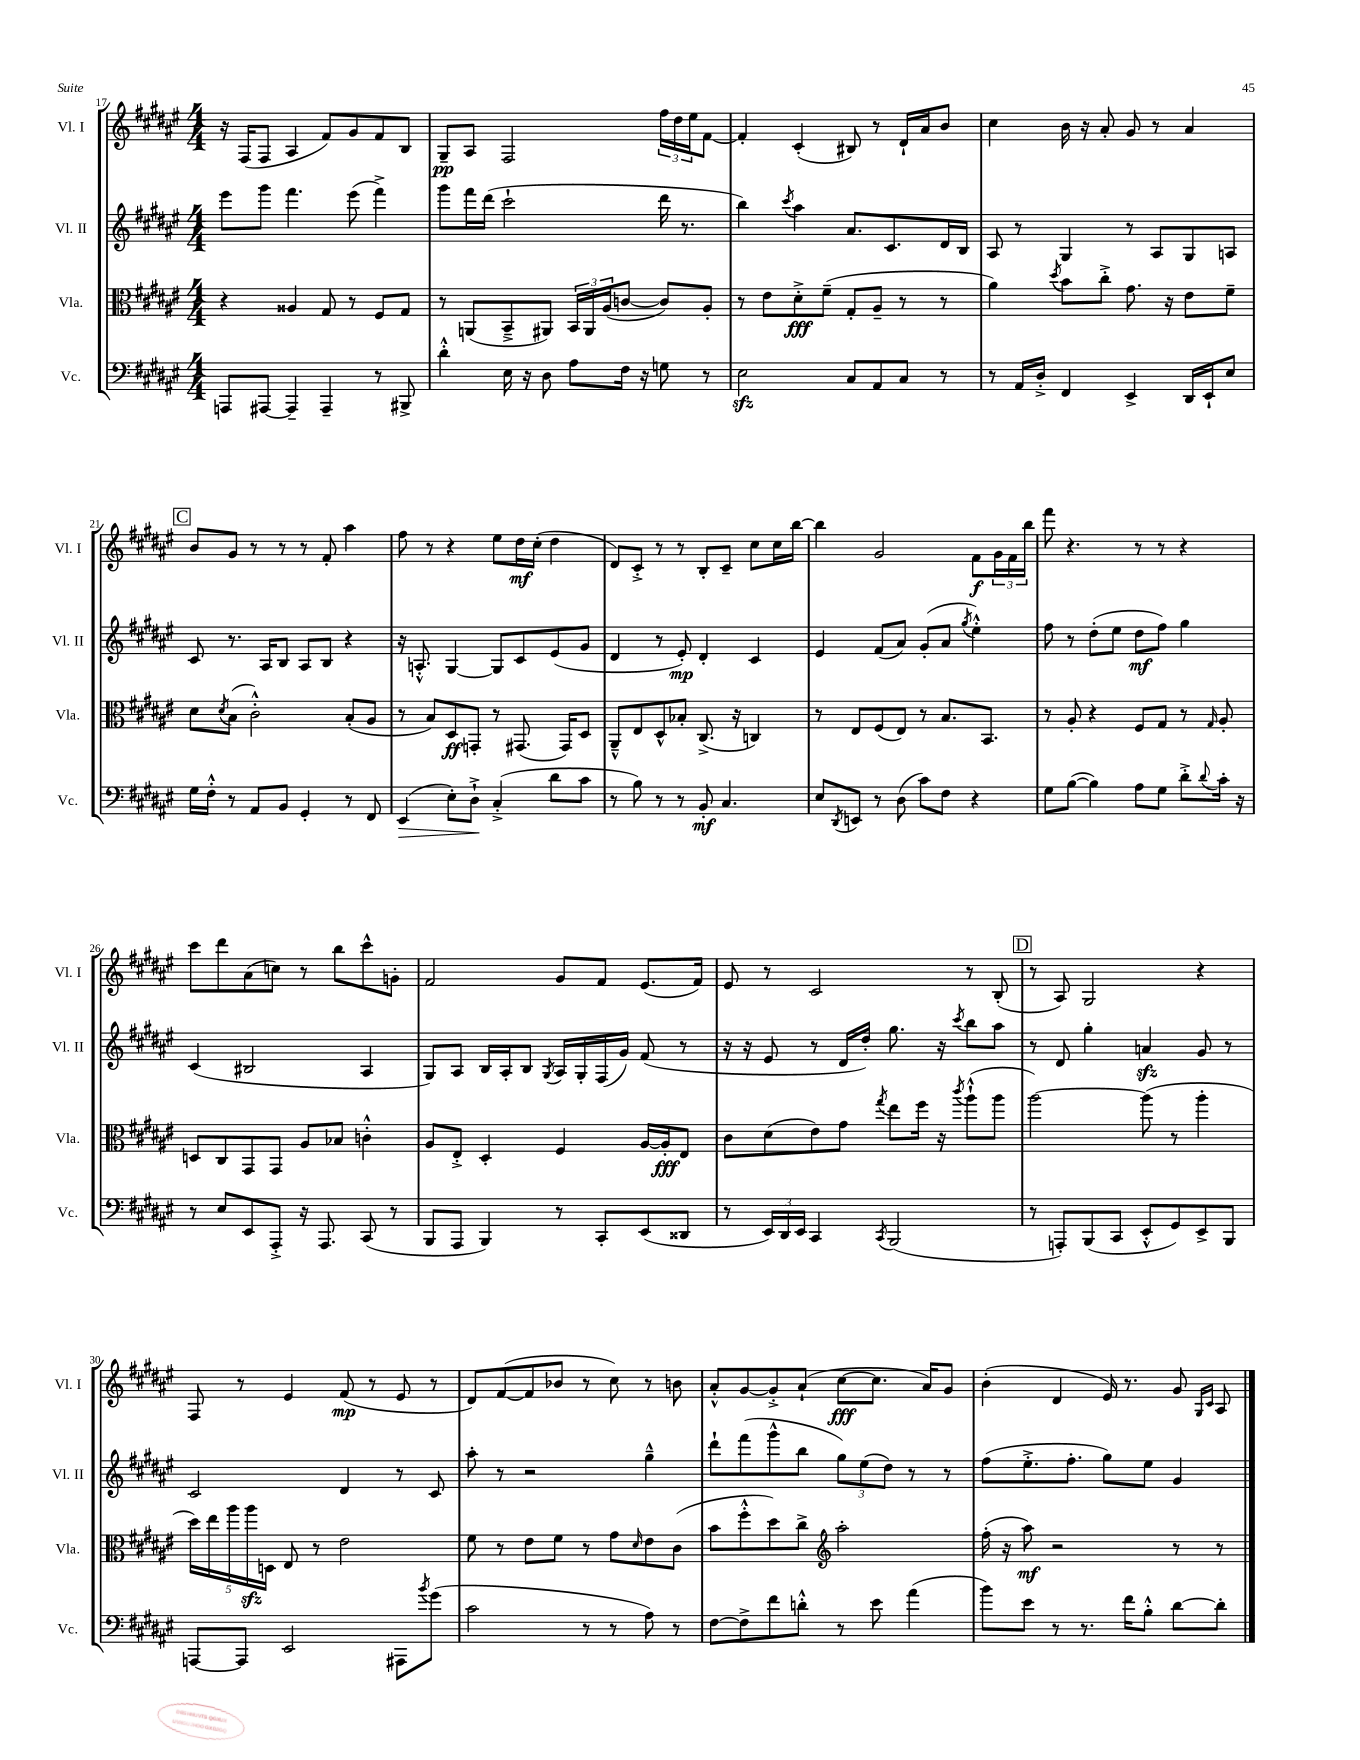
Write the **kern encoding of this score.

**kern	**kern	**kern	**kern
*staff4	*staff3	*staff2	*staff1
*clefF4	*clefC3	*clefG2	*clefG2
*k[f#c#g#d#a#e#]	*k[f#c#g#d#a#e#]	*k[f#c#g#d#a#e#]	*k[f#c#g#d#a#e#]
*M4/4	*M4/4	*M4/4	*M4/4
8AAA/L	4r	8eee#\L	16r
.	.	.	(16F#/LK
[8AAA#/J	.	8ggg#\J	8F#/J
4AAA#~/]	4A##/	4.fff#\	4A#/
4AAA#~/	8G#/	.	8f#/L)
.	8r	(8eee#\	8g#/
8r	8F#/L	4fff#^\)	8f#/
8BBB#^/	8G#/J	.	8B/J
=	=	=	=
4d#'^^\	8r	8ggg#\L	8G#~/L
.	(8AA/L	16fff#\L	8A#/J
.	.	(16ddd#\JJ	.
16E#\	8BB~^/	2ccc#`\	2F#/
16r	.	.	.
8D#\	8AA#/J)	.	.
8A#\L	24BB/LL	.	.
.	24AA#/	.	.
.	(24A#/J	.	.
16F#\Jk	[8c/J	.	.
16r	.	.	.
8G\	8c/]L)	16ddd#\	24ff#\LL
.	.	.	24dd#\
.	.	8.r	.
.	.	.	24ee#\J
8r	8A#'/J	.	[8f#\J
=	=	=	=
2E#\	8r	4bb\)	4f#'/]
.	8e#\L	.	.
.	.	8qccc#/	.
.	8d#'^\	4aa#\	(4c#'/
.	(8f#~\J	.	.
8C#/L	8G#'/L	8.a#/L	8B#/)
8AA#/	8A#~/J	.	8r
.	.	8.c#/	.
8C#/J	8r	.	16d#`/LL
.	.	.	16a#/J
8r	8r	16d#/L	8b/J
.	.	16B/JJ	.
=	=	=	=
8r	4a#\)	8A#/	4cc#\
16AA#/LL	.	8r	.
16D#'^/JJ	.	.	.
.	8qdd#/	.	.
4FF#/	8b\L	4G#/	16b\
.	.	.	16r
.	8cc#'^\J	.	8a#'/
4EE#^/	8.g#\	8r	8g#/
.	.	8A#/L	8r
.	16r	.	.
16DD#/LL	8e#\L	8G#/	4a#/
16EE#`/J	.	.	.
8E#/J	8f#~\J	8A/J	.
=	=	=	=
16G#\LL	8d#\L	8c#/	8b/L
16F#'^^\JJ	.	.	.
.	8qd#/	.	.
8r	(8B\J	8.r	8g#/J
8AA#/L	2c#'^^\)	.	8r
.	.	16A#/LK	.
8BB/J	.	8B/J	8r
4GG#'/	.	8A#/L	8r
.	.	8B/J	8f#'/
8r	(8B'/L	4r	4aa#\
8FF#/	8A#/J	.	.
=	=	=	=
(4EE#/	8r	16r	8ff#\
.	.	8.A'^^/	.
.	8B/L)	.	8r
8E#'\L)	8D#/	[4G#/	4r
8D#`^\J	8GG'/J	.	.
(4C#'^/	8r	8G#/]L	8ee#\L
.	(8.GG#/	8c#/	16dd#\L
.	.	.	(16cc#'\JJ
8d#\L	.	(8e#/	4dd#\
.	16GG#/LK)	.	.
8c#\J	8D#/J	8g#/J	.
=	=	=	=
8r	8AA#~^^/L	4d#/	8d#/L)
8B\)	8E#/	.	8c#'^/J
8r	8D#^^/	8r	8r
8r	8B-'/J	8e#'/)	8r
8BB'/	(8.C#^/	4d#'/	8B'/L
4.C#/	.	.	8c#~/J
.	16r	.	.
.	4C/)	4c#/	8cc#\L
.	.	.	16cc#\L
.	.	.	[16bb\JJ
=	=	=	=
8E#/L	8r	4e#/	4bb\]
8qDD#/	.	.	.
8EE/J	8E#/L	.	.
8r	(8F#/	(8f#/L	2g#/
(8D#\	8E#/J)	8a#/J)	.
8c#\L)	8r	(8g#'/L	.
8F#\J	8.B/L	8a#/J	.
.	.	8qgg#/	.
4r	.	4ee#'^^\)	8f#\L
.	8.BB/J	.	.
.	.	.	24g#\L
.	.	.	24f#\
.	.	.	24bb\JJ
=	=	=	=
8G#\L	8r	8ff#\	8fff#\
([8B\J	8A#'/	8r	4.r
4B\])	4r	(8dd#'\L	.
.	.	8ee#\J	.
8A#\L	8F#/L	8dd#\L	8r
8G#\J	8G#/J	8ff#\J)	8r
8d#'^\L	8r	4gg#\	4r
8qqd#/	16qqG#/	.	.
16c#'\Jk	8A#'/	.	.
16r	.	.	.
=	=	=	=
8r	8D/L	(4c#/	8ccc#\L
8E#/L	8C#/	.	8ddd#\
8EE#/	8GG#/	2B#/	(8a#\
8AAA#'^/J	8GG#/J	.	8cc\J)
16r	8A#/L	.	8r
8.AAA#/	.	.	.
.	8B-/J	.	8bb\L
(8CC#/	4c'^^\	4A#/	8ccc#^^\
8r	.	.	8g'\J
=	=	=	=
8BBB/L	8A#/L	8G#/L)	2f#/
8AAA#/J	8E#'^/J	8A#/J	.
4BBB/)	4D#'/	16B/LL	.
.	.	16A#'/J	.
.	.	8B/J	.
.	.	8qG#/	.
8r	4F#/	16A#/LL	8g#/L
.	.	16G#'/	.
8CC#'/L	.	(16F#/	8f#/J
.	.	16g#/JJ)	.
(8EE#/	[16A#/LL	(8f#/	(8.e#/L
.	16A#'/]J	.	.
8DD##/J	8E#/J	8r	.
.	.	.	16f#/Jk)
=	=	=	=
8r	8c#\L	16r	8e#/
.	.	16r	.
24EE#/LL)	(8d#\	8e#/	8r
24DD#/	.	.	.
24EE#/JJ	.	.	.
4CC#/	8e#\)	8r	2c#/
.	8g#\J	16d#/LL	.
.	.	16dd#'/JJ)	.
8qCC#/	8qgg#/	.	.
(2BBB/	8ee#\L	8.gg#\	.
.	16ff#\Jk	.	.
.	16r	16r	.
.	8qccc#/	8qccc#/	.
.	(8aa#`^^\L	8bb\L	8r
.	8aa#\J	8aa#\J	(8B'/
=	=	=	=
8r	[2aa#\)	8r	8r
8AAA'/L)	.	8d#/	8A#/)
(8BBB/	.	4gg#'\	2G#/
8CC#/J	.	.	.
8EE#'^^/L	(8aa#\]	4a/	.
8GG#/)	8r	.	.
8EE#^/	4aa#'\	8g#/	4r
8BBB/J	.	8r	.
=	=	=	=
[8AAA/L	20dd#\LL)	2c#/	8F#/
.	20ee#\	.	.
.	20aa#\	.	.
8AAA/]J	.	.	8r
.	20aa#\	.	.
.	20D\JJ	.	.
2EE#/	8E#/	.	4e#/
.	8r	.	.
.	2e#\	4d#/	(8f#/
.	.	.	8r
8AAA#\L	.	8r	8e#/
8qb/	.	.	.
(8g#\J	.	8c#/	8r
=	=	=	=
2c#\	8f#\	8aa#'\	8d#/L)
.	8r	8r	([8f#/
.	8e#\L	2r	8f#/]
.	8f#\J	.	8b-/J
8r	8r	.	8r
8r	8g#\L	.	8cc#\)
.	16qqd#/	.	.
8A#\)	8e#\	4gg#~^^\	8r
8r	(8c#\J	.	8b\
=	=	=	=
[8F#\L	8b\L	8ddd#`\L	8a#'^^/L
8F#^\]	8ff#'^^\	(8fff#\	[8g#/
8f#\	8dd#\)	8ggg#^^\	8g#'^/]
8d'^^\J	8cc#^\J	8bb\J	(8a#`/J
*	*clefG2	*	*
8r	2aa#'\	12gg#\L)	[8cc#\L
.	.	(12ee#\	.
8e#\	.	.	8.cc#\]J
.	.	12dd#\J)	.
(4a#\	.	8r	.
.	.	.	16a#/LK)
.	.	8r	8g#/J
=	=	=	=
8b\L)	(16ff#'\	(8ff#\L	(4b'\
.	16r	.	.
8e#\J	8aa#\)	8.ee#'^\	.
8r	2r	.	4d#/
.	.	8.ff#'\J	.
8.r	.	.	.
.	.	8gg#\L)	16e#/)
16f#\LK	.	.	8.r
8B'^^\J	.	8ee#\J	.
[8d#\L	8r	4g#/	8g#/
.	.	.	16qqG#/LL
.	.	.	16qqc#/JJ
8d#'\]J	8r	.	8A#/
==	==	==	==
*-	*-	*-	*-
